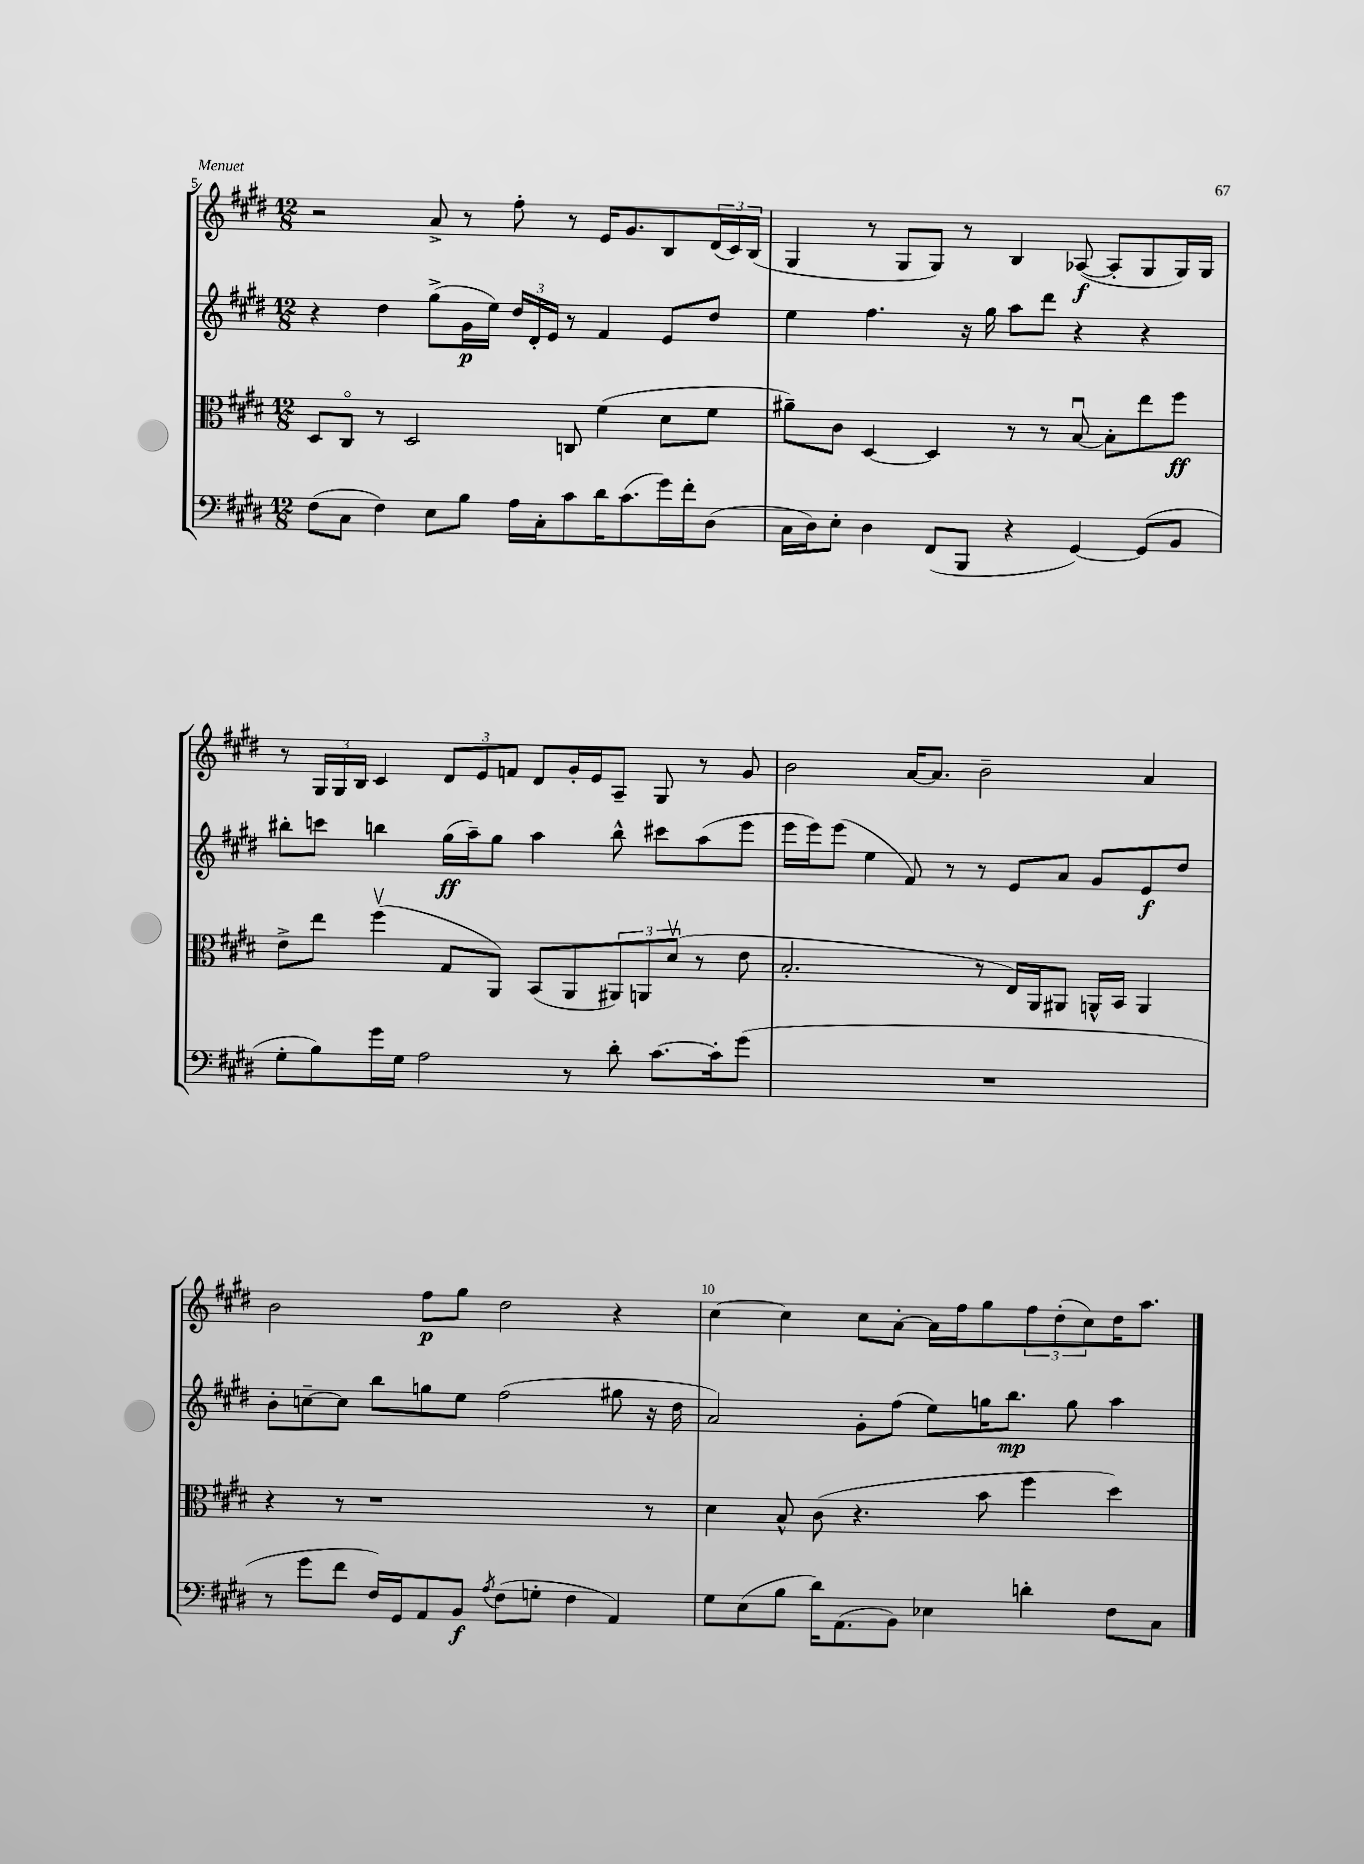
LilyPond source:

<<
\new StaffGroup <<
\new Staff = "s0" {
    \clef treble \key e \major \numericTimeSignature \time 12/8
    r2 a'8-> r8 fis''8-. r8 e'16 gis'8. b8 \tuplet 3/2 { dis'16( cis'16) b16( } |
    gis4 r8 gis8 gis8) r8 b4 aes8~\f( aes8-. gis8 gis16) gis16 |
    r8 \tuplet 3/2 { gis16 gis16 b16 } cis'4 \tuplet 3/2 { dis'8 e'8 f'8 } dis'8 gis'16-. e'16 a8-- gis8 r8 gis'8 |
    b'2 a'16~ a'8. b'2-- a'4 |
    b'2 fis''8\p gis''8 dis''2 r4 |
    cis''4~ cis''4 cis''8 a'8~-. a'16 fis''16 gis''8 \tuplet 3/2 { fis''8 dis''8-.( cis''8) } dis''16 a''8. \bar "|." |
}
\new Staff = "s1" {
    \clef treble \key e \major \numericTimeSignature \time 12/8
    r4 dis''4 gis''8->( gis'16\p e''16) \tuplet 3/2 { dis''16 dis'16-. e'16 } r8 fis'4 e'8 dis''8 |
    e''4 fis''4. r16 gis''16 a''8 dis'''8 r4 r4 |
    bis''8-. c'''8 b''4 gis''16\ff( a''16--) gis''8 a''4 b''8-^ cis'''8 a''8( e'''8 |
    e'''16 e'''16) e'''8( e''4 fis'8) r8 r8 e'8 a'8 gis'8 e'8\f dis''8 |
    b'8-. c''8~-- c''8 b''8 g''8 e''8 fis''2( gis''8 r16 dis''16 |
    a'2) gis'8-. fis''8( e''8) g''16 b''8.\mp g''8 a''4 \bar "|." |
}
\new Staff = "s2" {
    \clef alto \key e \major \numericTimeSignature \time 12/8
    dis8 cis8\flageolet r8 dis2 c8 fis'4( dis'8 fis'8 |
    ais'8--) cis'8 dis4~ dis4 r8 r8 b8~\downbow b8-. e''8 fis''8\ff |
    e'8-> e''8 fis''4\upbow( gis8 a,8) b,8( a,8 \tuplet 3/2 { ais,8) a,8 dis'8\upbow( } r8 e'8 |
    b2.-. r8 e16) a,16 ais,8 a,16-^ b,16 a,4 |
    r4 r8 r1 r8 |
    dis'4 b8-^ cis'8( r4. b'8 fis''4 dis''4) \bar "|." |
}
\new Staff = "s3" {
    \clef bass \key e \major \numericTimeSignature \time 12/8
    fis8( cis8 fis4) e8 b8 a16 cis16-. cis'8 dis'16 cis'8.( gis'16) fis'16-. dis8( |
    cis16 dis16) e8-. dis4 fis,8( b,,8 r4 gis,4~) gis,8( b,8 |
    gis8-. b8) gis'16 gis16 a2 r8 dis'8-. cis'8.~ cis'16-. gis'8( |
    R1. |
    r8 gis'8 fis'8 fis16) gis,16 a,8 b,8\f \acciaccatura { a8 } fis8( g8-. fis4 a,4) |
    gis8 e8( b8 dis'16) a,8.( b,8) ees4 d'4-. fis8 cis8 \bar "|." |
}
>>
>>
\layout { \context { \Score currentBarNumber = #5 \override BarNumber.break-visibility = ##(#f #t #t) barNumberVisibility = #(every-nth-bar-number-visible 5) } }
